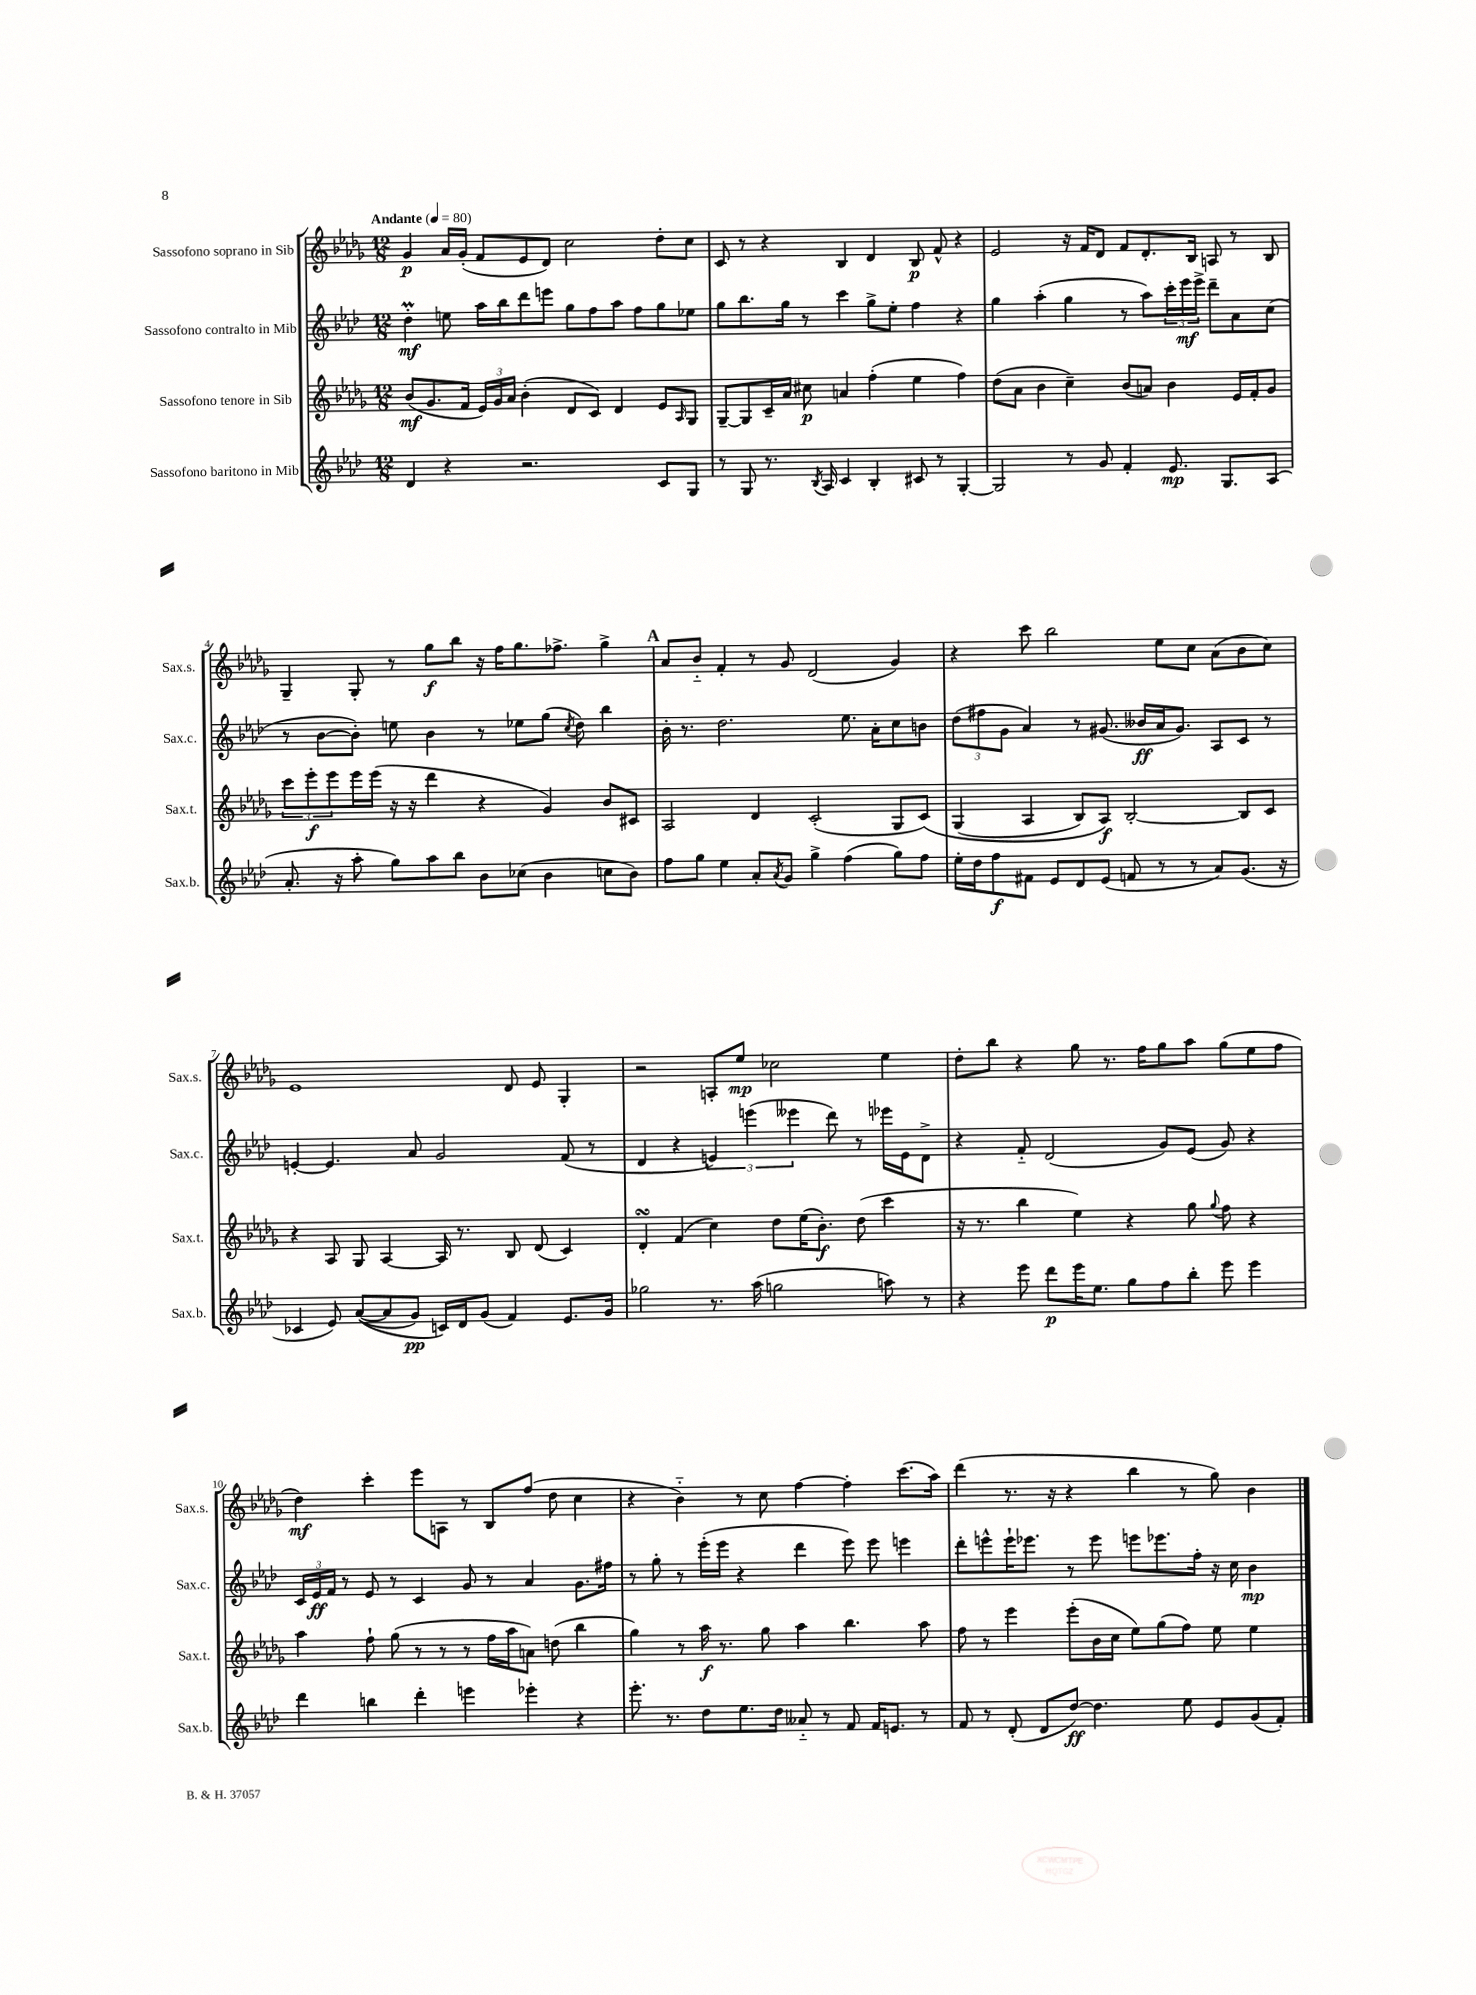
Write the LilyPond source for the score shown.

<<
\new StaffGroup <<
\new Staff = "s0" \with { instrumentName = "Sassofono soprano in Sib" shortInstrumentName = "Sax.s." } {
    \clef treble \key des \major \numericTimeSignature \time 12/8 \tempo "Andante" 4 = 80
    ges'4\p aes'16 ges'16-.( f'8 ees'8 des'8) c''2 des''8-. c''8 |
    c'8 r8 r4 bes4 des'4 bes8\p f'8-^ r4 |
    ees'2 r16 f'16 des'8 f'8 des'8.-. bes16 a8 r8 bes8 |
    ges4-- ges8-. r8 ges''8\f bes''8 r16 f''16 ges''8. fes''8.-> ges''4-> |
    \mark \markup { \bold "A" } aes'8 bes'8-_ f'4-. r8 ges'8 des'2( ges'4) |
    r4 c'''8 bes''2 ees''8 c''8 aes'8( bes'8 c''8) |
    ees'1 des'8 ees'8 ges4-. |
    r2 a8-. ees''8\mp ces''2 ees''4 |
    des''8-. bes''8 r4 ges''8 r8. f''16 ges''8 aes''8 ges''8( ees''8 f''8 |
    des''4\mf) c'''4-. ees'''8 a8 r8 bes8 f''8( des''8 c''4 |
    r4 bes'4-_) r8 c''8 f''4~ f''4-. c'''8.( aes''16) |
    des'''4( r8. r16 r4 bes''4 r8 ges''8) bes'4 \bar "|." |
}
\new Staff = "s1" \with { instrumentName = "Sassofono contralto in Mib" shortInstrumentName = "Sax.c." } {
    \clef treble \key aes \major \numericTimeSignature \time 12/8
    des''4-.\prall\mf e''8 aes''16 bes''16 des'''8 e'''8 g''8 f''8 aes''8 f''8 g''8 ees''8 |
    g''8 bes''8. g''16 r8 c'''4 g''8-> ees''8-. f''4 r4 |
    g''4 aes''4-.( g''4 r8 aes''8) \tuplet 3/2 { c'''16-. ees'''16\mf ees'''16-> } des'''8-- aes'8 c''8( |
    r8 bes'8~ bes'8-.) e''8 bes'4 r8 ees''8 g''8( \acciaccatura { c''8 } des''8) bes''4 |
    \mark \markup { \bold "A" } bes'16-. r8. des''2. ees''8. aes'16-. c''8 b'8 |
    \tuplet 3/2 { des''8( fis''8 g'8 } aes'4) r8 gis'8.( beses'16\ff aes'16 gis'8.) aes8 c'8 r8 |
    e'4~-. e'4. aes'8 g'2 f'8( r8 |
    des'4 r4 \tuplet 3/2 { e'4) e'''4( eeses'''4 } des'''8) r8 ees'''16 e'16 des'8-> |
    r4 f'8-_ des'2( g'8) ees'8( g'8) r4 |
    \tuplet 3/2 { c'16 ees'16\ff f'16 } r8 ees'8 r8 c'4 g'8 r8 aes'4 g'8. fis''16 |
    r8 g''8-. r8 ees'''16-.( ees'''16 r4 des'''4 ees'''8) ees'''8 e'''4 |
    des'''8-. e'''8-^ e'''16-! ees'''8. r8 ees'''8 e'''8 ees'''8. f''16-. r16 c''16 bes'4\mp \bar "|." |
}
\new Staff = "s2" \with { instrumentName = "Sassofono tenore in Sib" shortInstrumentName = "Sax.t." } {
    \clef treble \key des \major \numericTimeSignature \time 12/8
    bes'8\mf( ges'8. f'16 \tuplet 3/2 { ees'16) ges'16 aes'16 } bes'4-.( des'8 c'8) des'4 ees'8 \grace { aes16 } ges8 |
    ges8~-- ges8 c'16-- aes'16 cis''8\p a'4 f''4-.( ees''4 f''4) |
    des''8( aes'8 bes'4 c''4--) bes'8( a'8) bes'4 ees'16 f'16-. ges'8 |
    \tuplet 3/2 { c'''8 ees'''8-.\f ees'''8 } ees'''16 ees'''16( r16 r16 des'''4 r4 ges'4) bes'8 cis'8 |
    \mark \markup { \bold "A" } aes2 des'4 c'2-.( ges8 c'8)\( |
    ges4( aes4 bes8) aes8\f\) bes2~-. bes8 c'8 |
    r4 aes8 ges8 aes4~ aes16 r8. bes8 des'8( c'4) |
    des'4-.\turn f'4( c''4) des''8 ees''16( bes'8.-.\f) des''8( c'''4 |
    r16 r8. bes''4 ees''4) r4 ges''8 \appoggiatura { ges''8 } f''8 r4 |
    aes''4 f''8-! ges''8( r8 r8 r8 f''16 aes''16 a'8) d''8( bes''4 |
    ges''4) r8 aes''16\f r8. ges''8 aes''4 bes''4. aes''8 |
    f''8 r8 ees'''4 ees'''8-.( bes'16 c''16 ees''8) ges''8( f''8) ees''8 ees''4 \bar "|." |
}
\new Staff = "s3" \with { instrumentName = "Sassofono baritono in Mib" shortInstrumentName = "Sax.b." } {
    \clef treble \key aes \major \numericTimeSignature \time 12/8
    des'4 r4 r2. c'8 g8 |
    r8 g8 r8. \acciaccatura { bes8 } aes16 c'4 bes4-. cis'8 r8 g4~-. |
    g2 r8 g'8 f'4-. ees'8.\mp g8. aes8( |
    aes'8.-. r16 aes''8-. g''8) aes''8 bes''8 bes'8 ces''8( bes'4 c''8 bes'8) |
    \mark \markup { \bold "A" } f''8 g''8 ees''4 aes'8-. \acciaccatura { aes'8 } g'8 g''4-> f''4( g''8) f''8 |
    ees''16-. des''16 f''8\f fis'8 ees'8 des'8 ees'8( f'8 r8 r8 aes'8) g'8.( r16 |
    ces'4 ees'8) aes'8~(\( aes'8 g'8\pp) c'16\) des'16 g'8( f'4) ees'8. g'16 |
    ges''2 r8. aes''16( g''2 a''8) r8 |
    r4 ees'''8 des'''8\p ees'''16 ees''8. g''8 f''8 bes''8-. ees'''8 ees'''4 |
    des'''4 b''4 des'''4-. e'''4 ees'''4-. r4 |
    ees'''8.-. r8. des''8 ees''8. des''16 aeses'8-_ r8 f'8 f'16 e'8. r8 |
    f'8 r8 des'8-.( des'8 des''8~\ff) des''4. ees''8 ees'8 g'8( f'8-.) \bar "|." |
}
>>
>>
